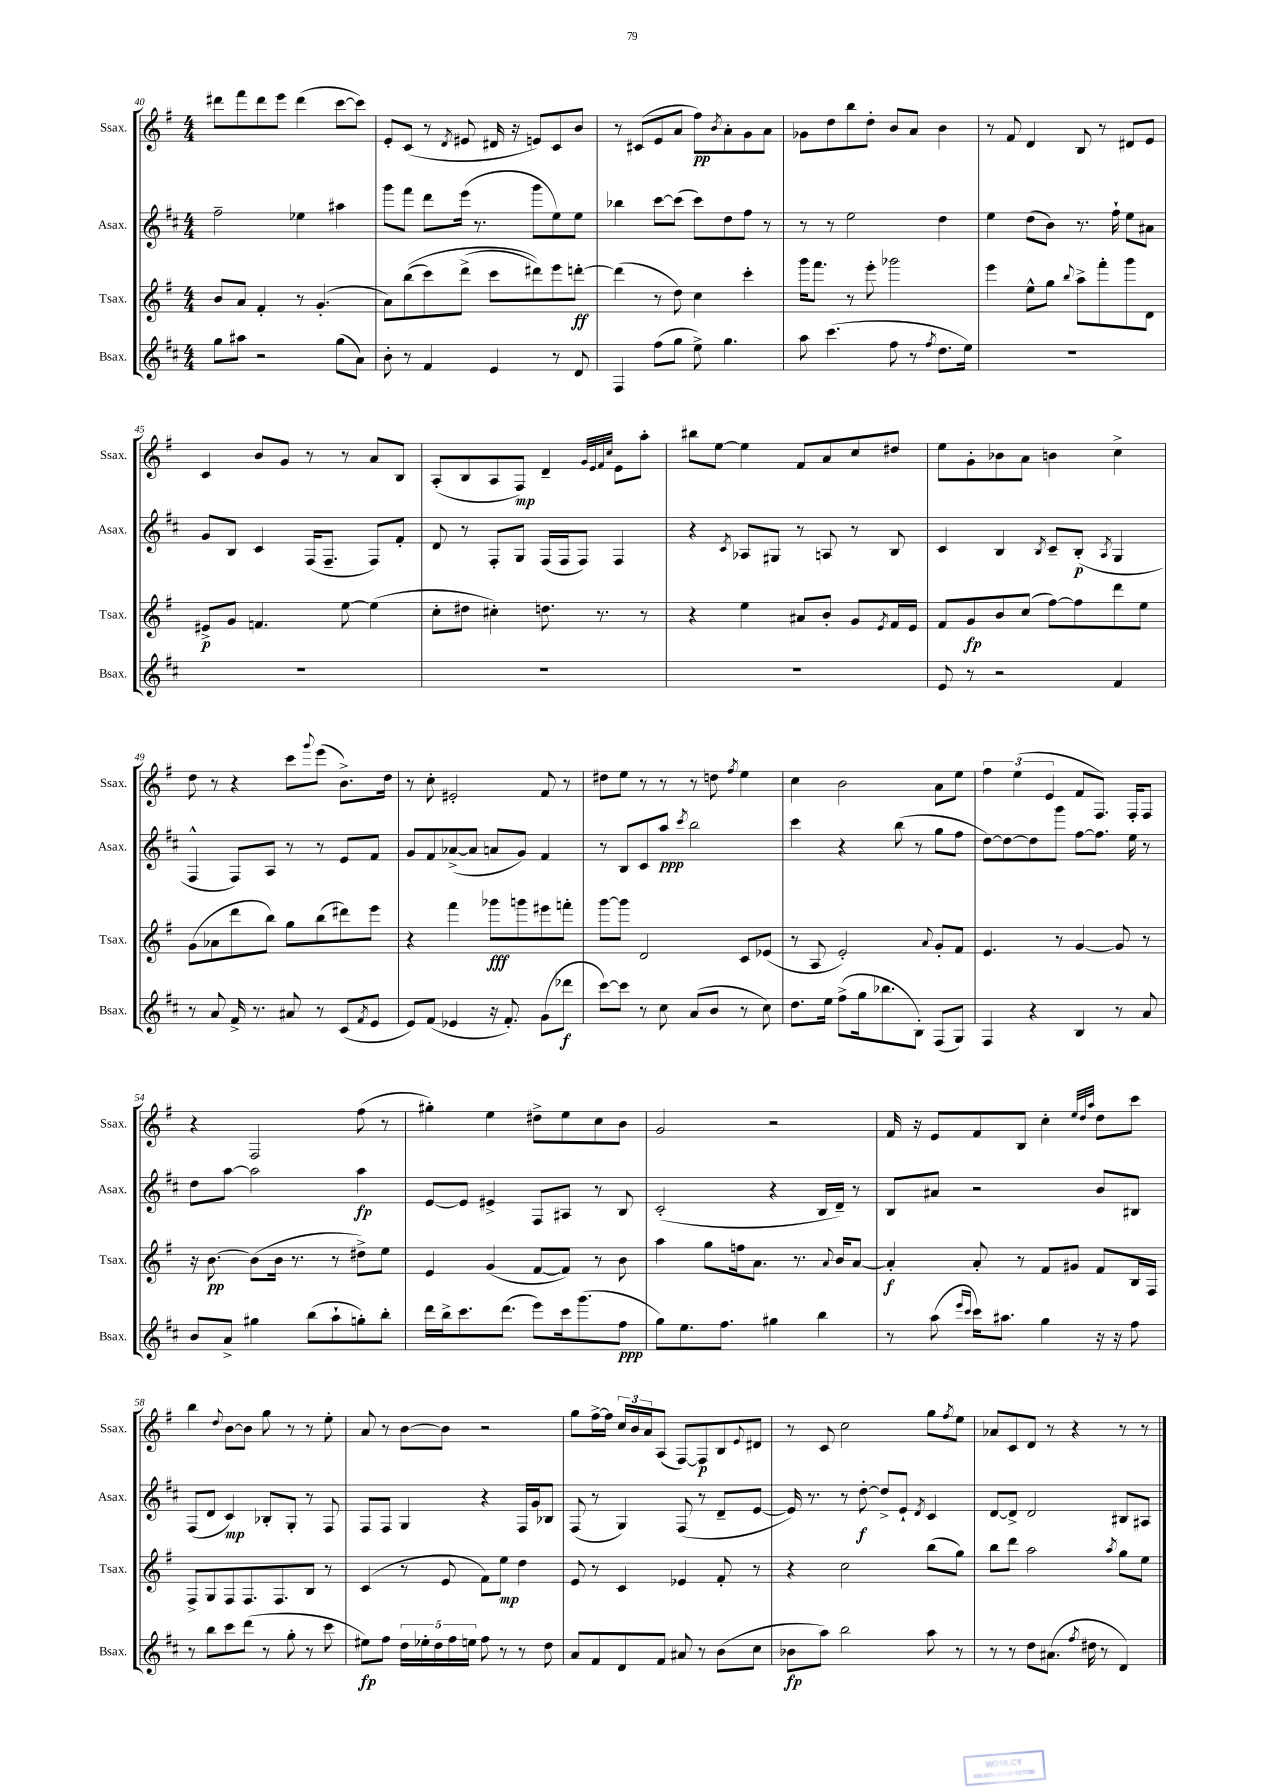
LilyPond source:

<<
\new StaffGroup <<
\new Staff = "s0" \with { instrumentName = "Ssax." shortInstrumentName = "Ssax." } {
    \clef treble \key g \major \numericTimeSignature \time 4/4
    dis'''8 fis'''8 dis'''8 e'''8 dis'''4( c'''8~ c'''8) |
    e'8-. c'8( r8 \acciaccatura { d'8 } eis'8 dis'16 r16 e'8) c'8 b'8 |
    r8 cis'8( e'8 a'8 fis''8\pp) \acciaccatura { b'8 } a'8-. g'8 a'8 |
    ges'8 d''8 b''8 d''8-. b'8 a'8 b'4 |
    r8 fis'8 d'4 b8 r8 dis'8 e'8 |
    c'4 b'8 g'8 r8 r8 a'8 b8 |
    a8-.( b8 a8 fis8\mp) d'4-- \grace { g'32 e'32 fis'32 c''32 } e'8 a''8-. |
    bis''8 e''8~ e''4 fis'8 a'8 c''8 dis''8 |
    e''8 g'8-. bes'8 a'8 b'4 c''4-> |
    d''8 r8 r4 c'''8 \appoggiatura { g'''8 } e'''8( b'8.->) d''16 |
    r8 c''8-. eis'2-. fis'8 r8 |
    dis''8 e''8 r8 r8 r8 d''8 \acciaccatura { fis''8 } e''4 |
    c''4 b'2 a'8 e''8 |
    \tuplet 3/2 { fis''4 e''4( e'4 } fis'8 fis8.) fis16-. fis8 |
    r4 fis2 fis''8( r8 |
    gis''4-.) e''4 dis''8-> e''8 c''8 b'8 |
    g'2 r2 |
    fis'16 r16 e'8 fis'8 b8 c''4-. \grace { e''32 d''32 a''32 } d''8 c'''8 |
    b''4 \appoggiatura { d''8 } b'8~ b'8 g''8 r8 r8 e''8-. |
    a'8 r8 b'8~ b'8 r2 |
    g''8 fis''16~-> fis''16 \tuplet 3/2 { c''16 b'16 a'16 } a8( fis8~) fis8\p b8 \appoggiatura { e'8 } dis'8 |
    r8 c'8 c''2 g''8 \acciaccatura { fis''8 } e''8 |
    aes'8 c'8 d'8 r8 r4 r8 r8 \bar "|." |
}
\new Staff = "s1" \with { instrumentName = "Asax." shortInstrumentName = "Asax." } {
    \clef treble \key d \major \numericTimeSignature \time 4/4
    fis''2-- ees''4 ais''4 |
    g'''8 fis'''8 d'''8 e'''16( r8. g'''8 e''8) e''8 |
    bes''4 cis'''8~ cis'''8( cis'''8) d''8 fis''8 r8 |
    r8 r8 e''2 d''4 |
    e''4 d''8( b'8) r8. fis''16-! e''8 ais'8 |
    g'8 b8 cis'4 fis16( fis8.-- fis8) fis'8-. |
    d'8 r8 fis8-. g8 fis16( fis16 fis8) fis4 |
    r4 \acciaccatura { cis'8 } aes8 gis8 r8 a8 r8 b8 |
    cis'4 b4 \acciaccatura { b8 } cis'8-- b8-.\p( \acciaccatura { a8 } g4 |
    fis4-^ fis8) a8 r8 r8 e'8 fis'8 |
    g'8 fis'8 aes'8~->( aes'8 a'8 g'8) fis'4 |
    r8 b8 cis'8 a''8\ppp \acciaccatura { cis'''8 } b''2 |
    cis'''4 r4 b''8( r8 g''8 fis''8 |
    d''8~) d''8~ d''8 g'''8 fis''8~ fis''8. e''16 r8 |
    d''8 a''8~ a''2 a''4\fp |
    e'8~ e'8 eis'4-> fis8 ais8 r8 b8 |
    cis'2-.( r4 b16 d'16--) r8 |
    b8 ais'8 r2 b'8 bis8 |
    fis8( d'8 cis'4\mp) bes8-. g8-. r8 fis8 |
    fis8 fis8 g4 r4 fis16 g'16 bes8 |
    fis8( r8 g4) fis8( r8 d'8-- e'8~ |
    e'16) r8. r8 d''8~-.\f d''8-> e'8-! \acciaccatura { d'8 } cis'4 |
    d'8~ d'8-> d'2 bis8 ais8 \bar "|." |
}
\new Staff = "s2" \with { instrumentName = "Tsax." shortInstrumentName = "Tsax." } {
    \clef treble \key g \major \numericTimeSignature \time 4/4
    b'8 a'8 fis'4-. r8 g'4.-.( |
    a'8) b''8(\( c'''8) d'''8->( c'''8 dis'''8)\) e'''8 d'''8~-.\ff |
    d'''4( r8 d''8) c''4 c'''4-. |
    g'''16 fis'''8. r8 e'''8-. ges'''2 |
    e'''4 e''8-^ g''8 \appoggiatura { b''8 } a''8-> fis'''8-. g'''8 d'8 |
    eis'8->\p g'8 f'4. e''8~ e''4( |
    c''8-. dis''8 cis''4-.) d''8. r8. r8 |
    r4 e''4 ais'8 b'8-. g'8 \acciaccatura { e'8 } fis'16 e'16 |
    fis'8 g'8\fp b'8 c''8( fis''8~) fis''8 d'''8 e''8 |
    g'8( aes'8 d'''8 b''8) g''8 b''8( dis'''8) e'''8 |
    r4 fis'''4 ges'''8\fff g'''8 eis'''8 f'''8-. |
    g'''8~ g'''8 d'2 c'8 ees'8( |
    r8 a8 e'2-.) \appoggiatura { a'8 } g'8-. fis'8 |
    e'4. r8 g'4~ g'8 r8 |
    r16 b'8.~\pp b'8( b'16 r8. r8 dis''8->) e''8 |
    e'4 g'4( fis'8~ fis'8) r8 b'8 |
    a''4 g''8 f''16 a'8. r8. \appoggiatura { a'8 } b'16 a'8~ |
    a'4-.\f a'8-. r8 fis'8 gis'8 fis'8 b16 fis16 |
    fis8-> g8 fis8 fis8. fis8. b8 r8 |
    c'4( r8 e'8 fis'8) e''8\mp d''4 |
    e'8 r8 c'4 ees'4 fis'8-. r8 |
    r4 c''2 b''8( g''8) |
    b''8 d'''8 a''2 \acciaccatura { a''8 } g''8 e''8 \bar "|." |
}
\new Staff = "s3" \with { instrumentName = "Bsax." shortInstrumentName = "Bsax." } {
    \clef treble \key d \major \numericTimeSignature \time 4/4
    g''8 ais''8 r2 g''8( a'8) |
    b'8-. r8 fis'4 e'4 r8 d'8 |
    fis4 fis''8( g''8 e''8->) g''4. |
    a''8 cis'''4.( fis''8 r8 \acciaccatura { fis''8 } d''8. e''16) |
    R1 |
    R1 |
    R1 |
    R1 |
    e'8 r8 r2 fis'4 |
    r8 a'8 fis'16-> r8. ais'8 r8 cis'8( \acciaccatura { fis'8 } e'8 |
    e'8) fis'8( ees'4 r16 fis'8.-.) g'8( des'''8\f |
    cis'''8~) cis'''8 r8 cis''8 a'8( b'8 r8 cis''8) |
    d''8. e''16 fis''8->( g''16 bes''8. b8-.) fis8( g8) |
    fis4 r4 b4 r8 a'8 |
    b'8 a'8-> gis''4 b''8( a''8-! g''8-.) b''8-. |
    d'''16 b''16-> cis'''8. d'''8.( e'''8) cis'''16 g'''8.( fis''8\ppp |
    g''8) e''8. fis''8. gis''4 b''4 |
    r8 a''8( \grace { e'''16 cis'''16 } cis'''16) ais''8. g''4 r16 r16 fis''8 |
    r8 b''8 cis'''8 d'''8( r8 g''8-. r8 cis'''8 |
    eis''8\fp) fis''8 \tuplet 5/4 { d''16 ees''16-. d''16 fis''16 e''16 } fis''8 r8 r8 d''8 |
    a'8 fis'8 d'8 fis'8 ais'8 r8 b'8( cis''8 |
    bes'8\fp a''8) b''2 a''8 r8 |
    r8 r8 d''8 ais'8.( \acciaccatura { fis''8 } dis''16 r8 d'4) \bar "|." |
}
>>
>>
\layout { \context { \Score currentBarNumber = #40 } }
